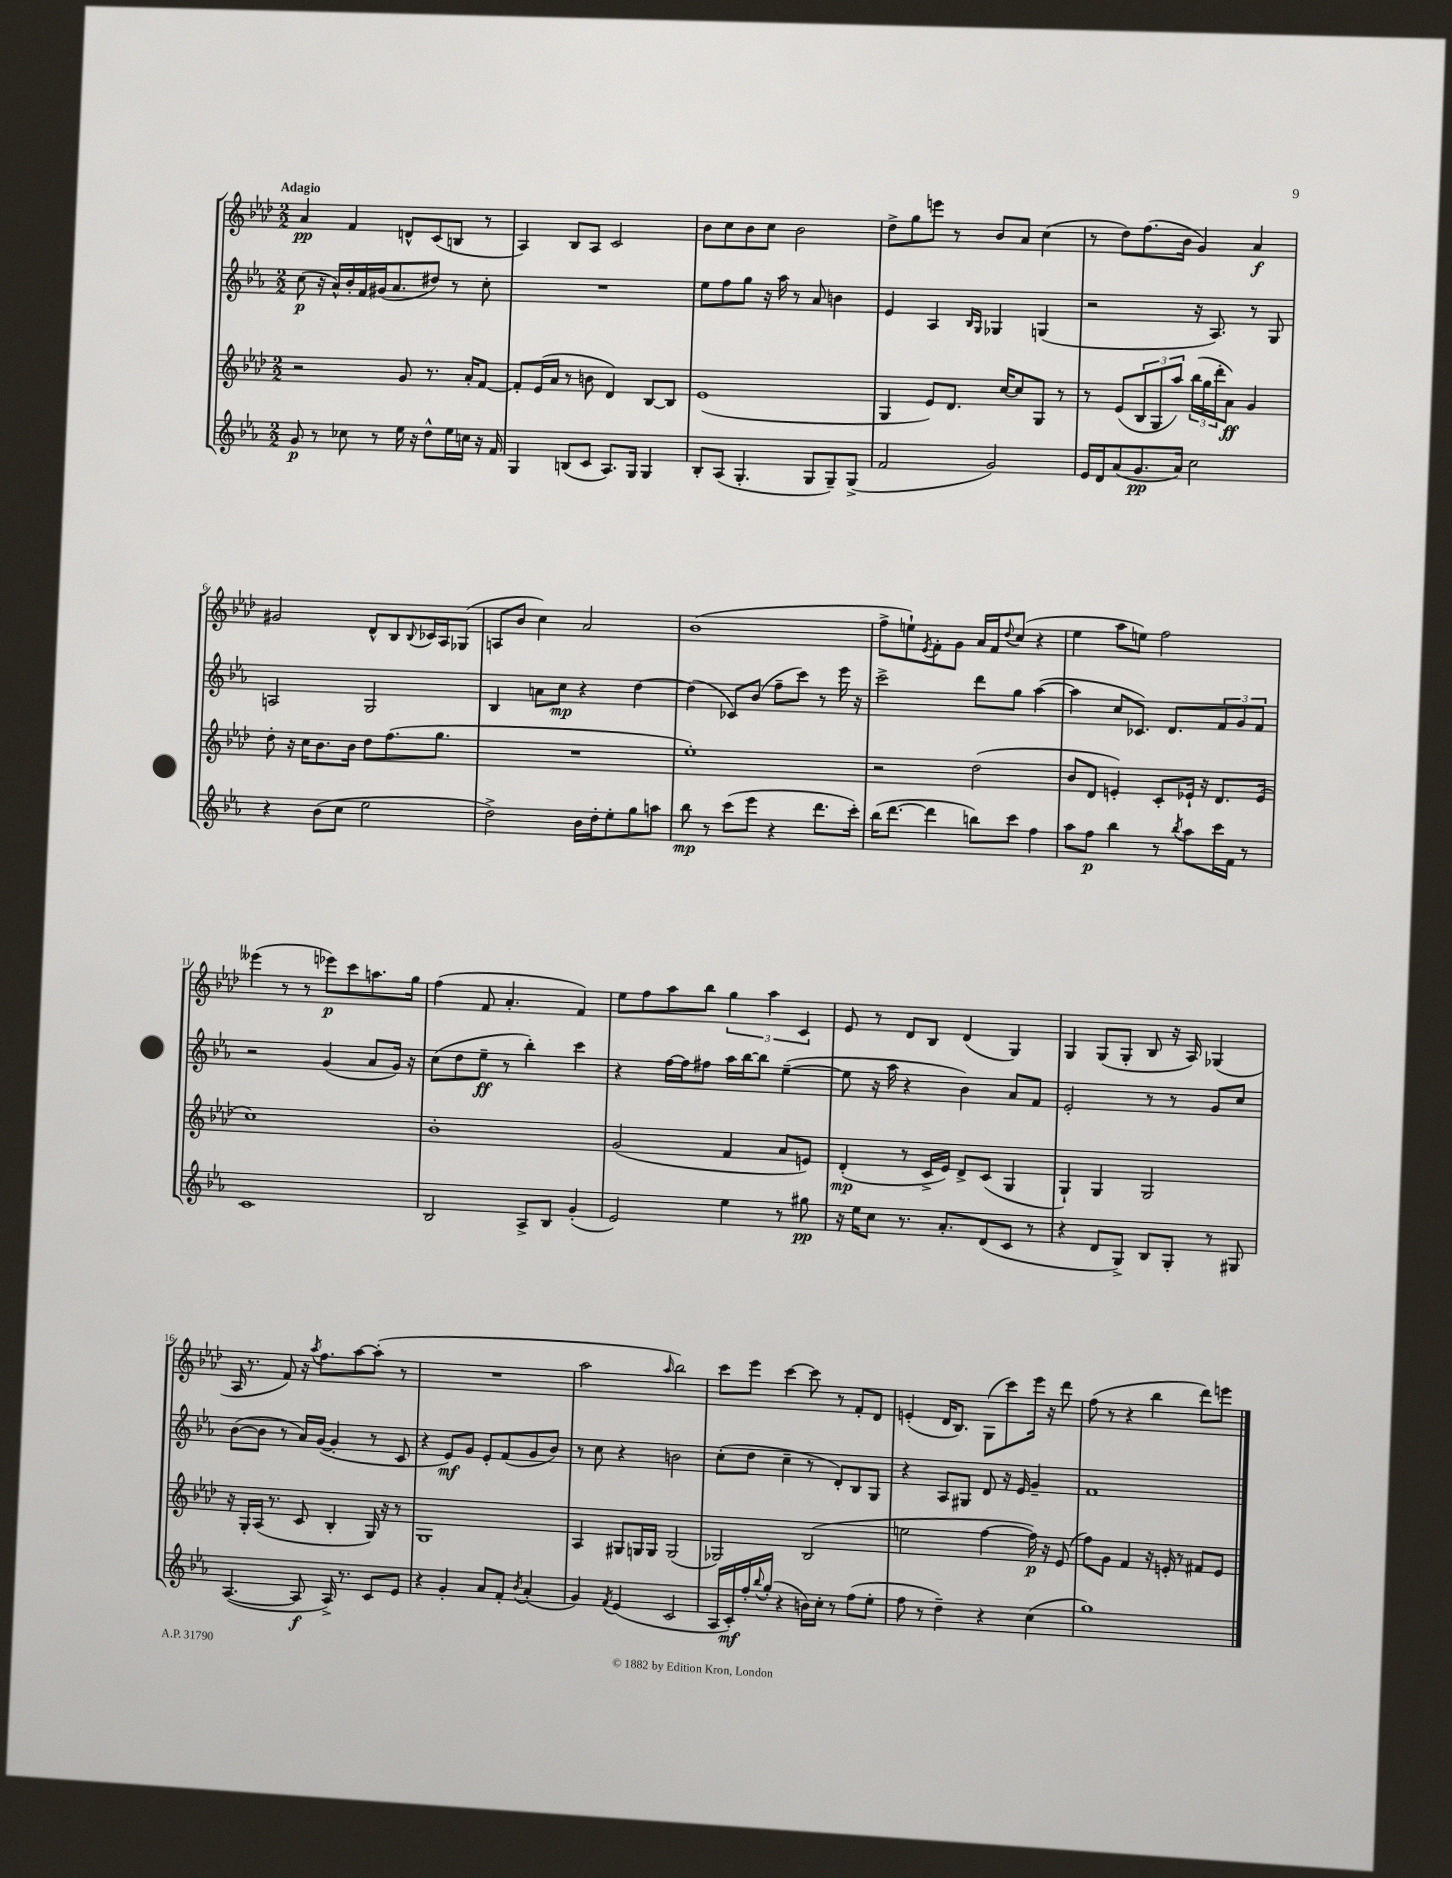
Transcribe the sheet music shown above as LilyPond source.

<<
\new StaffGroup <<
\new Staff = "s0" {
    \clef treble \key aes \major \numericTimeSignature \time 2/2 \tempo "Adagio"
    aes'4\pp f'4 d'8-^ c'8( b8 r8 |
    aes4) bes8 aes8 c'2 |
    bes'8 c''8 bes'8 c''8 bes'2 |
    des''8-> g''8 e'''8 r8 bes'8 aes'8 c''4( |
    r8 des''8) f''8.( bes'16 g'4) aes'4\f |
    gis'2 des'8-^ bes8 \appoggiatura { bes8 } ces'16 aes16 ges8( |
    a8 bes'8 c''4) aes'2 |
    bes'1( |
    f''8-> e''8-!) \acciaccatura { ees'8 } f'8-. g'8 aes'16 f'16 \appoggiatura { des''8 } c''8( r4 |
    ees''4 aes''8 e''8) f''2 |
    eeses'''4( r8 r8 ees'''8\p) c'''8 a''8. g''16 |
    f''4( f'8 aes'4.-. f'4) |
    ees''8 f''8 aes''8 bes''8 \tuplet 3/2 { g''4 aes''4 c'4 } |
    ees'8 r8 des'8 bes8 des'4( g4) |
    g4 g8( g8-. bes8 r16 aes16) ges4( |
    aes16 r8. f'8) r16 \acciaccatura { aes''8 } f''8. aes''8~ aes''8-.( r8 |
    R1 |
    aes''2 \grace { aes''16 } bes''2) |
    c'''8 ees'''8 c'''4~ c'''8 r8 f'8-. des'8 |
    e'4-.( des'16 bes8.) g8( c'''8) ees'''16 r16 des'''8 |
    f''8( r8 r4 bes''4 des'''8) e'''8 \bar "|." |
}
\new Staff = "s1" {
    \clef treble \key ees \major \numericTimeSignature \time 2/2
    c''8\p( r16 aes'16-^) bes'16-. f'16 gis'16( aes'8. dis''8) r8 c''8-. |
    R1 |
    ees''8 f''8 g''8 r16 aes''16 r8 aes'8 b'4 |
    ees'4 aes4 \grace { bes16 g16 } ges4 g4( |
    r2 r16 aes8.) r8 g8 |
    a2 g2 |
    bes4 a'8 c''8\mp r4 d''4~ |
    d''4( ces'8) bes'8( f''8-- c'''8) r8 ees'''16 r16 |
    c'''2-> d'''8 g''8 aes''4~( |
    aes''4 c''8 ces'8.) d'8. \tuplet 3/2 { f'8 g'8 f'8 } |
    r2 g'4( aes'8 g'16) r16 |
    c''8( d''8 ees''8--\ff r8 bes''4-.) c'''4 |
    r4 f''16~ f''16 fis''8 aes''16 bes''16~ bes''8 ees''4~--( |
    ees''8 r16 aes''16 r4 bes'4) aes'8 f'8 |
    ees'2-. r8 r8 g'8 c''8 |
    bes'8~( bes'8 r8 aes'16) g'16~( g'4-. r8 c'8 |
    r4 ees'8\mf) g'8 ees'8-. f'8( g'8 bes'8) |
    r8 c''8 r4 b'2 |
    c''8-.( d''8 c''4-- r8 d'8-.) bes8 g8 |
    r4 aes8 gis8 d'8 r16 ees'16 g'4-- |
    f'1 \bar "|." |
}
\new Staff = "s2" {
    \clef treble \key aes \major \numericTimeSignature \time 2/2
    r2 g'8 r8. aes'16-. f'8~ |
    f'8-. ees'16( aes'16 r8 b'8 des'4) bes8~ bes8 |
    ees'1( |
    g4 ees'8) des'8. c''16~ c''8 g8 r8 |
    r8 ees'8( \tuplet 3/2 { bes8 g8 aes''8) } \tuplet 3/2 { bes''16( g''16 des'''16-. } aes'8\ff) g'4 |
    des''8-. r16 c''16 bes'8. bes'16 des''8 f''8.( g''8. |
    R1 |
    ees''1-.) |
    r2 des''2( |
    bes'8 des'8 e'4-.) c'8-. ees'16-! r16 des'8. ees'16( |
    c''1) |
    bes'1-. |
    g'2( f'4 aes'8 e'8) |
    des'4-.\mp( r8 c'16-> ees'16) des'8-> c'8( g4 |
    g4-!) g4 g2 |
    r16 g16-. aes16( r8. c'8 bes4-. g16) r16 r8 |
    g1 |
    aes4 gis8 g16 g16 g2( |
    ges2) bes2( |
    e''2 f''4~ f''16\p) r16 ees'8( |
    f''8) g'8 f'4 r16 e'16-. r8 fis'8 e'8 \bar "|." |
}
\new Staff = "s3" {
    \clef treble \key ees \major \numericTimeSignature \time 2/2
    g'8\p r8 ces''8 r8 ees''16 r16 d''8-^ ees''16 c''16 r16 f'16 |
    g4 b8( c'8 aes8.) g16 g4 |
    bes8-. aes8( g4.-. g8 g8--) g8->( |
    f'2 g'2) |
    ees'16 d'16 aes'8( g'8.\pp aes'16) c''2 |
    r4 bes'8( c''8 ees''2 |
    d''2->) bes'16 d''16-. ees''8-. g''8 a''8 |
    bes''8\mp r8 c'''8( ees'''8 r4 d'''8. c'''16-.) |
    bes''16( d'''8.~ d'''4 b''8) c'''8 f''4 |
    aes''8 f''8\p bes''4 r8 \acciaccatura { bes''8 } aes''8 c'''16 f'16 r8 |
    c'1 |
    bes2 aes8-> bes8 g'4-.( |
    ees'2) ees''4 r8 gis''8\pp |
    r16 ees''16 c''8 r8. aes'8.-. d'8( c'8 r8 |
    r4 d'8 g8->) bes8 g8-. r8 gis8 |
    aes4.~( aes8\f aes16->) r8. c'8 ees'8 |
    r4 g'4-. aes'8 f'8-. \acciaccatura { bes'8 } aes'4-.( |
    g'4) \acciaccatura { f'8 } ees'4( c'2 |
    aes16 c'16-.\mf) f''16-. \appoggiatura { bes''8 } g''16-.( r4 b'16) c''16-. r8 f''8( ees''8-. |
    f''8 r8 d''4--) r4 c''4( |
    g''1) \bar "|." |
}
>>
>>
